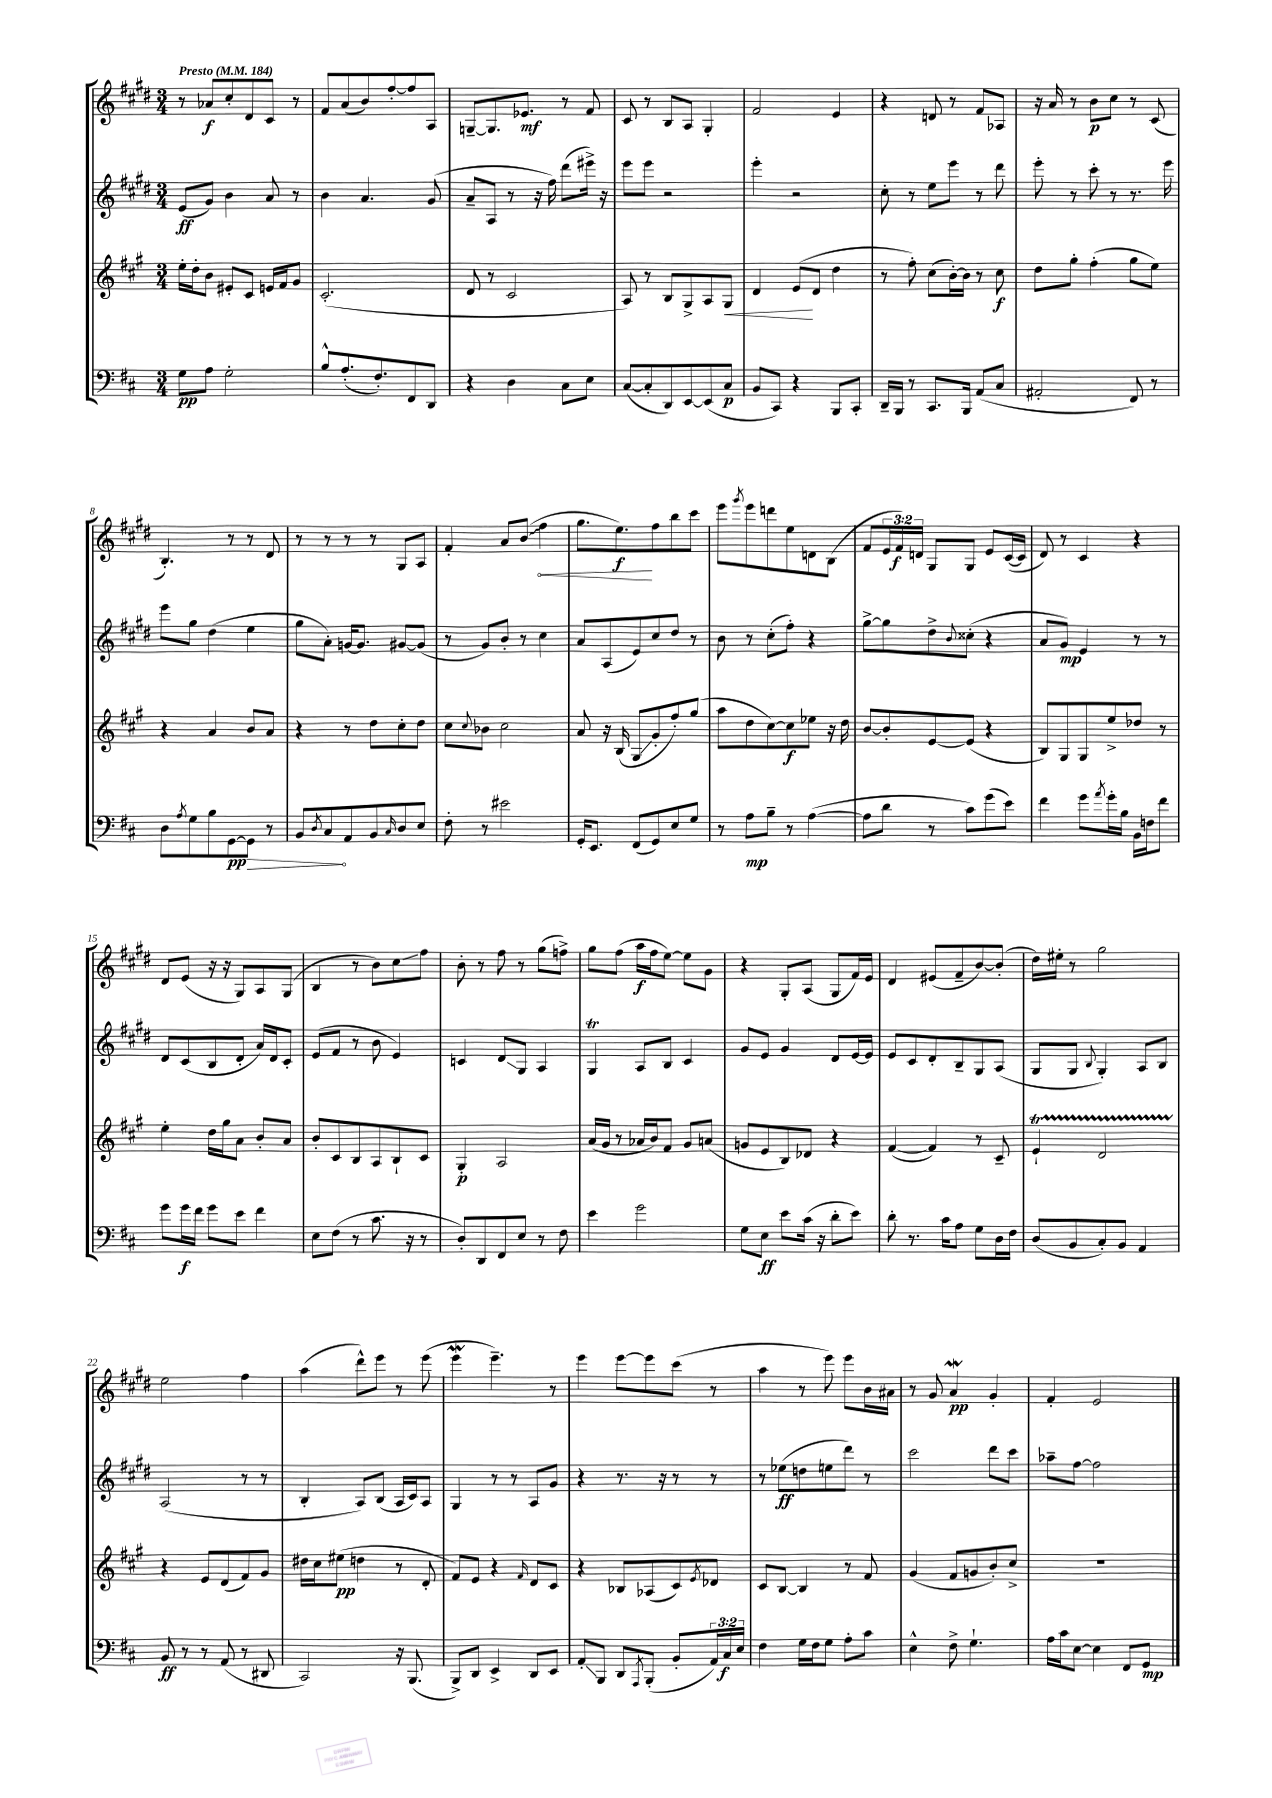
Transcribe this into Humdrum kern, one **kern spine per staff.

**kern	**kern	**kern	**kern
*staff4	*staff3	*staff2	*staff1
*clefF4	*clefG2	*clefG2	*clefG2
*k[f#c#]	*k[f#c#g#]	*k[f#c#g#d#]	*k[f#c#g#d#]
*M3/4	*M3/4	*M3/4	*M3/4
*MM184	*MM184	*MM184	*MM184
8G\L	16ee'\LL	(8e/L	8r
.	16dd'\J	.	.
8A\J	8b\J	8g#/J)	8a-/L
2G'\	8e#'/L	4b\	8cc#'/
.	8c#/J	.	8d#/
.	16e/LL	8a/	8c#/J
.	16f#/J	.	.
.	8g#/J	8r	8r
=	=	=	=
8B^^/L	(2.c#'/	4b\	8f#/L
(8.A'/	.	.	(8a/
.	.	4.a/	8b/)
8.F#'/)	.	.	.
.	.	.	[8ff#'/
8FF#/	.	.	8ff#/]
8DD/J	.	(8g#/	8A/J
=	=	=	=
4r	8d/	8a~/L	[8G~/L
.	8r	8A/J	8.G/]
4D\	2c#/	8r	.
.	.	.	8.e-/J
.	.	16r	.
.	.	16ff#\)	.
8C#\L	.	(8ddd#\L	8r
8E\J	.	16eee#^\Jk)	8f#/
.	.	16r	.
=	=	=	=
([8C#/L	8A/)	8eee\L	8c#/
8C#'/]	8r	8eee\J	8r
8DD/)	8B/L	2r	8B/L
[8EE/	8G#^/	.	8A/J
(8EE/]	8A/	.	4G#'/
8C#/J	8G#/J	.	.
=	=	=	=
8BB/L	4d/	4eee'\	2f#/
8CC#/J)	.	.	.
4r	(8e/L	2r	.
.	8d/J	.	.
8BBB/L	4dd\	.	4e/
8CC#'/J	.	.	.
=	=	=	=
16DD~/LL	8r	8cc#'\	4r
16BBB/JJ	.	.	.
8r	8ff#'\)	8r	.
8.CC#/L	(8cc#\L	8ee\L	8d/
.	[16b'\L)	8eee\J	8r
16BBB/Jk	16b\]JJ	.	.
(8AA/L	8r	8r	8f#/L
8C#/J	8cc#\	8ddd#\	8A-/J
=	=	=	=
2AA#'/	8dd\L	8eee'\	16r
.	.	.	16a/
.	8gg#'\J	8r	8r
.	(4ff#'\	8ccc#'\	8b\L
.	.	8r	8cc#\J
8FF#/)	8gg#\L	8.r	8r
8r	8ee\J)	.	(8c#/
.	.	16eee\	.
=	=	=	=
8D\L	4r	8eee\L	4.B'/)
8qA/	.	.	.
8G\	.	8gg#\J	.
8B\	4a/	(4dd#\	.
[8GG\	.	.	8r
8GG\]J	8b/L	4ee\	8r
8r	8a/J	.	8d#/
=	=	=	=
8BB/L	4r	8gg#\L	8r
8qD/	.	.	.
8C#/	.	8a'\J)	8r
8AA/	8r	[16g/LK	8r
.	.	8.g/]J	.
8BB/	8dd\L	.	8r
16qqC#/	.	.	.
8D/	8cc#'\	[8g#/L	8G#/L
8E/J	8dd\J	(8g#/]J	8A/J
=	=	=	=
8F#'\	8cc#\L	8r	4f#'/
.	8qqcc#/	.	.
8r	8b-\J	8g#/L)	.
2e#\	2cc#\	8b'/J	8a/L
.	.	8r	(8b/J
.	.	4cc#\	4ff#\
=	=	=	=
16GG'/LK	8a/	8a/L	8.gg#\L
8.EE/J	.	.	.
.	16r	(8A/	.
.	(16B/	.	8.ee\)
(8FF#/L	8G#/L	8e/)	.
8GG/)	8g#'/	8cc#/	8ff#\
8E/	8ff#'/)	8dd#/J	8bb\
8G/J	(8gg#/J	8r	8ccc#\J
=	=	=	=
8r	8aa\L	8b\	8eee\L
.	.	.	8qggg#/
8A\L	8dd\	8r	8eee\
8B~\J	[8cc#\)	(8cc#'\L	8ddd\
8r	8cc#\]	8ff#'\J)	8ee\
([4A\	8ee-\J	4r	8d\
.	16r	.	(8B\J
.	16dd\	.	.
=	=	=	=
8A\]L	[8b/L	[8gg#^\L	8f#/L
8d\J	8b'/]	8gg#\]	24e/L
.	.	.	24f#/)
.	.	.	24d/JJ
8r	[8e/	8dd#^\	8G#/L
.	.	8qqb/	.
8c#\L)	(8e/]J	(8cc##'\J	8G#/J
(8g\	4r	4r	8e/L
8e\J)	.	.	([16c#/L
.	.	.	16c#/]JJ
=	=	=	=
4f#\	8B/L)	8a/L	8d#/)
.	8G#/	8g#/J)	8r
8g\L	8G#/	4e/	4c#/
8qa/	.	.	.
16g'\L	8ee^/	.	.
16B\JJ	.	.	.
16BB\LL	8dd-/J	8r	4r
16F\J	.	.	.
8f#\J	8r	8r	.
=	=	=	=
8g\L	4ee'\	8d#/L	8d#/L
16g\L	.	(8c#/	(8e/J
16f#\JJ	.	.	.
8g\L	16dd\LL	8B/	16r
.	16gg#\J	.	16r
8e\J	8a\J	8d#'/J	8G#/L)
4f#\	8b'/L	16a/LL)	8A/
.	.	16d#/J	.
.	8a/J	8c#'/J	(8G#/J
=	=	=	=
8E\L	8b'/L	(8e/L	4B/
(8F#\J	8c#/	8f#/J	.
8r	8B/	8r	8r
8.c#\	8A/	8b\	8b\L)
.	8B`/	4e/)	8cc#\
16r	.	.	.
8r	8c#/J	.	8ff#\J
=	=	=	=
8D'/L)	4G#'/	4c/	8b'\
8DD/	.	.	8r
8FF#/	2A/	8d#/L	8ff#\
8E/J	.	8G#/J	8r
8r	.	4A/	(8gg#\L
8F#\	.	.	8ff^\J)
=	=	=	=
4e\	(16a/LL	4G#/	8gg#\L
.	16g#/JJ	.	.
.	8r	.	(8ff#\J
2g\	16a-/LL	8A/L	16aa\LL
.	16b/J)	.	16ff#\J
.	8f#/J	8B/J	[8ee\J)
.	8g#/L	4c#/	8ee\]L
.	(8a/J	.	8g#\J
=	=	=	=
8G\L	8g/L	8g#/L	4r
8E\J	8e/	8e/J	.
8e\L	8B/)	4g#/	8G#'/L
(16c#\Jk	8d-/J	.	(8A/J
16r	.	.	.
8d'\L	4r	8d#/L	8G#/L
8e\J)	.	[16e/L	16f#/L)
.	.	16e/]JJ	16e/JJ
=	=	=	=
8d'\	([4f#/	8e/L	4d#/
8.r	.	8c#/	.
.	4f#/])	8d#'/	(8e#/L
16c#\LK	.	.	.
8A\J	.	8B~/	8f#~/
8G\L	8r	8G#/	[8b/)
16D\L	8c#~/	(8A/J	(8b'/]J
16F#\JJ	.	.	.
=	=	=	=
(8D/L	4e`/	8G#/L	16dd#\LL)
.	.	.	16ee#'\JJ
8BB/	.	8G#/J	8r
.	.	8qqB/	.
8C#'/)	2d/	4G#'/)	2gg#\
8BB/J	.	.	.
4AA/	.	8A/L	.
.	.	8B/J	.
=	=	=	=
8BB/	4r	(2A/	2ee\
8r	.	.	.
8r	8e/L	.	.
(8AA/	(8d/	.	.
8r	8f#/)	8r	4ff#\
8DD#/	8g#/J	8r	.
=	=	=	=
2CC#/)	16dd#\LL	4B'/	(4aa\
.	16cc#\J	.	.
.	(8ee#\J	.	.
.	4dd\	8A/L)	8ddd#^^\L)
.	.	(8B/J	8eee\J
16r	8r	16A/LL	8r
(8.BBB/	.	16c#/J)	.
.	8d'/	8A/J	(8eee\
=	=	=	=
8BBB^/L)	8f#/L)	4G#/	4eee\
8DD/J	8e/J	.	.
4EE^/	4r	8r	4.eee~\)
.	.	8r	.
.	16qqf#/	.	.
8DD/L	8d/L	8A/L	.
8EE/J	8c#/J	8g#/J	8r
=	=	=	=
8AA'/L	4r	4r	4eee\
8BBB/J	.	.	.
8DD/L	8B-/L	8.r	[8eee\L
8qAAA/	.	.	.
(8BBB'/J	(8A-/	.	8eee\]
.	.	16r	.
8BB'/L	8c#/)	8r	(8ccc#\J
.	8qe/	.	.
24AA/L)	8d-/J	8r	8r
24C#/	.	.	.
24E/JJ	.	.	.
=	=	=	=
4F#\	8c#/L	8r	4aa\
.	[8B/J	(8ee-\L	.
16G\LL	4B/]	8dd\	8r
16F#\J	.	.	.
8G\J	.	8ee\	8eee\)
8A'\L	8r	8ddd#\J)	8eee\L
8c#\J	8f#/	8r	16b\L
.	.	.	16a#\JJ
=	=	=	=
4E^^\	(4g#/	2ccc#\	8r
.	.	.	8g#/
8F#^\	8f#/L	.	4a/
4.G`\	8g/	.	.
.	8b'/)	8ddd#\L	4g#'/
.	8cc#^/J	8ccc#\J	.
=	=	=	=
16A\LL	2.r	8aa-~\L	4f#'/
16c#\J	.	.	.
[8E\J	.	[8ff#\J	.
4E\]	.	2ff#\]	2e/
8FF#/L	.	.	.
8GG/J	.	.	.
==	==	==	==
*-	*-	*-	*-
